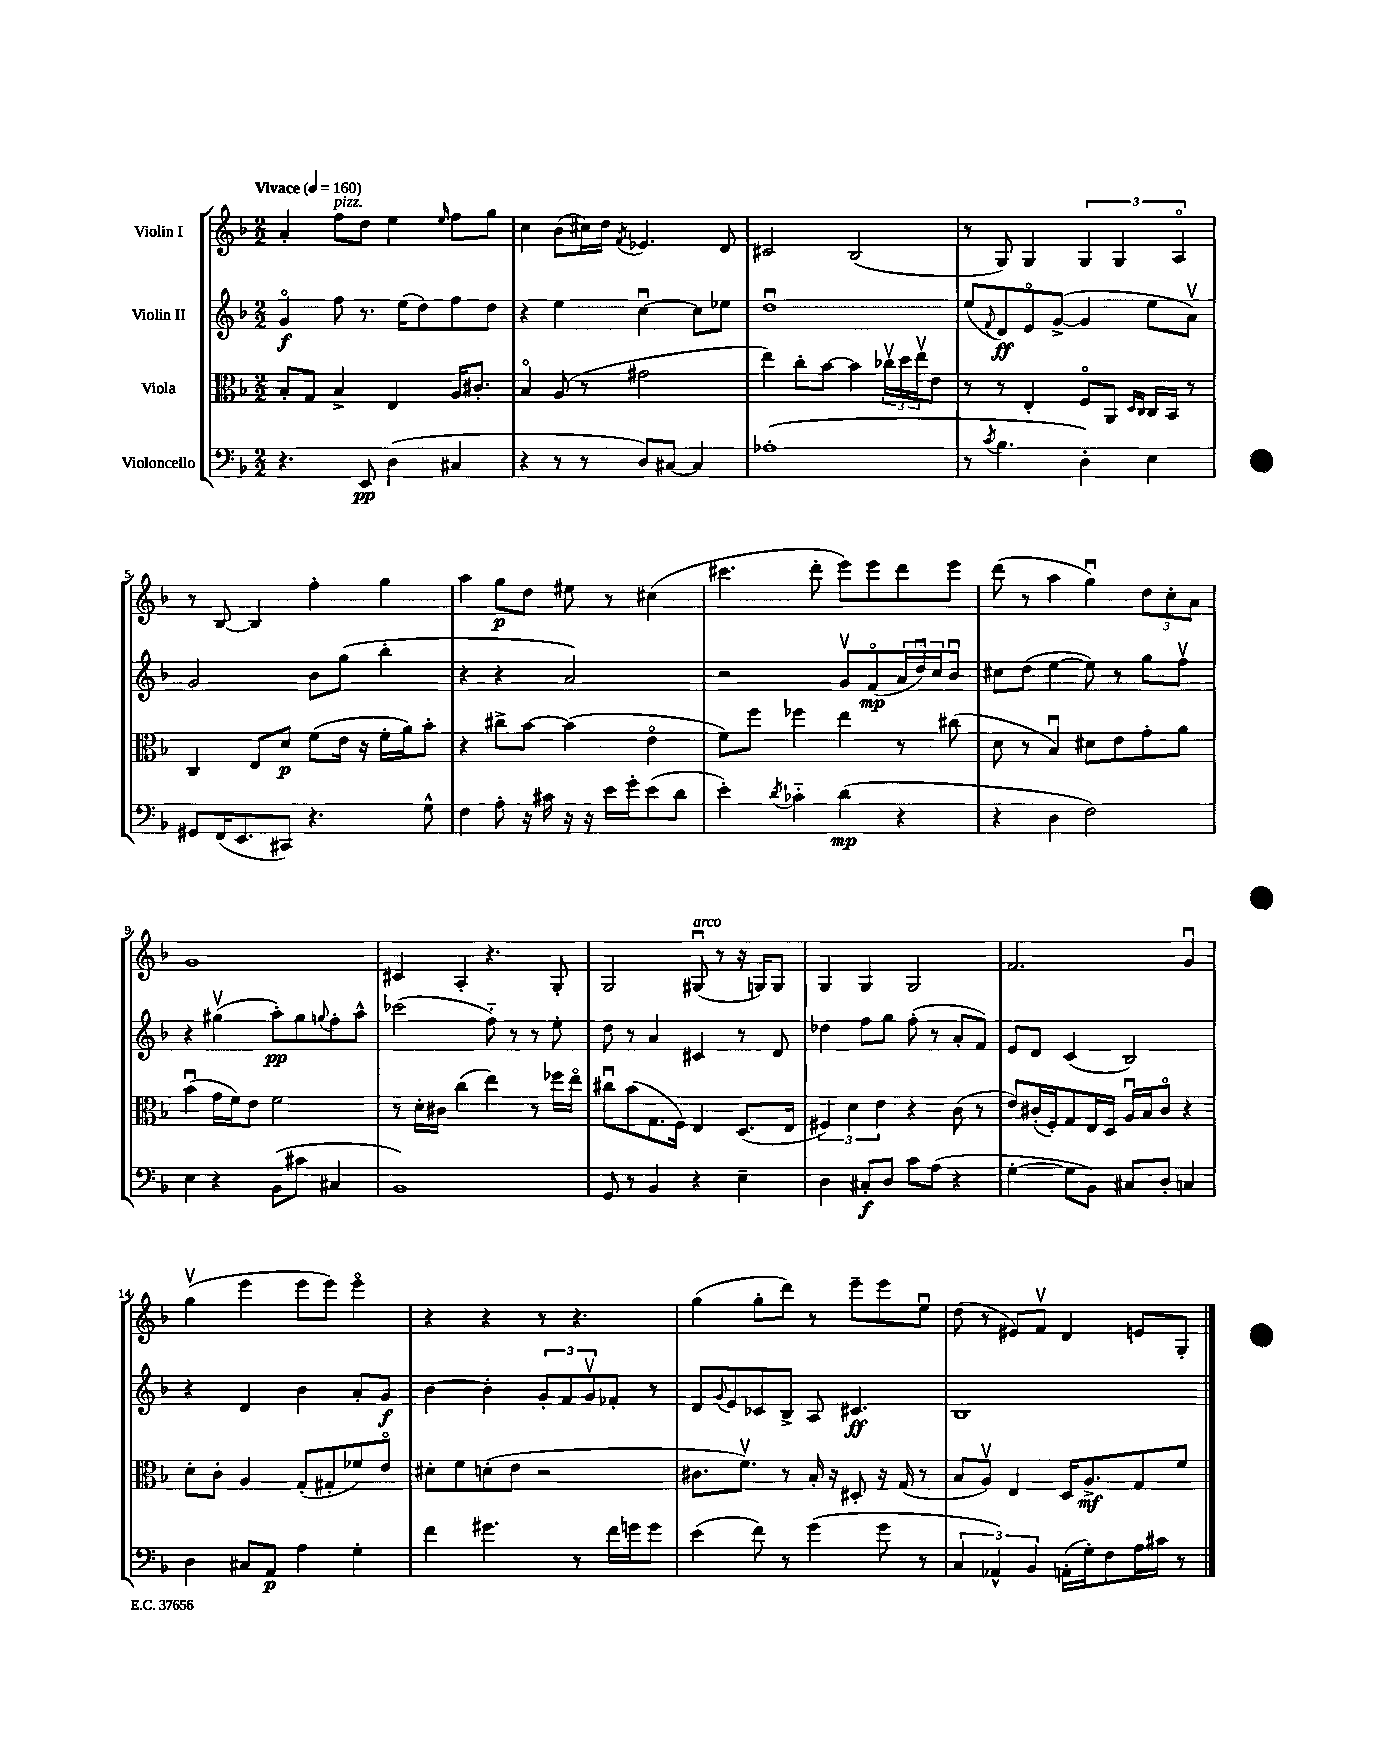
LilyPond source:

<<
\new StaffGroup <<
\new Staff = "s0" \with { instrumentName = "Violin I" } {
    \clef treble \key f \major \numericTimeSignature \time 2/2 \tempo "Vivace" 4 = 160
    a'4-. f''8^\markup { \italic "pizz." } d''8 e''4 \grace { e''16 } f''8 g''8 |
    c''4 bes'8( cis''16) d''16 \acciaccatura { f'8 } ees'4. d'8 |
    cis'2 bes2( |
    r8 g8) g4 \tuplet 3/2 { g4 g4 a4\flageolet } |
    r8 bes8~ bes4 f''4-. g''4 |
    a''4 g''8\p d''8 eis''8 r8 cis''4( |
    cis'''4. d'''8-. e'''8) e'''8 d'''8 e'''8 |
    d'''8( r8 a''4 g''4\downbow) \tuplet 3/2 { d''8 c''8-. a'8 } |
    g'1 |
    cis'4 a4-. r4. g8-. |
    g2 gis8\downbow^\markup { \italic "arco" }( r8 r16 g16) g8 |
    g4 g4 g2 |
    f'2. g'4\downbow |
    g''4\upbow( e'''4 e'''8 e'''8) e'''4\flageolet |
    r4 r4 r8 r4. |
    g''4( g''8-. d'''8) r8 e'''8-- e'''8 e''8\downbow |
    d''8( r8 eis'8) f'8\upbow d'4 e'8 g8-. \bar "|." |
}
\new Staff = "s1" \with { instrumentName = "Violin II" } {
    \clef treble \key f \major \numericTimeSignature \time 2/2
    g'4\flageolet\f f''8 r8. e''16( d''8) f''8 d''8 |
    r4 e''4 c''4~\downbow c''8 ees''8 |
    d''1\downbow |
    e''8( \appoggiatura { f'8 } d'8\ff) e'8\flageolet g'8~->( g'4 e''8 a'8\upbow) |
    g'2 bes'8 g''8( bes''4-. |
    r4 r4 a'2) |
    r2 g'8\upbow f'8\flageolet\mp( \tuplet 3/2 { a'16 d''16\downbow) c''16 } bes'8\downbow |
    cis''8 d''8( e''4~ e''8) r8 g''8 f''8\upbow |
    r4 gis''4\upbow( a''8-.\pp) gis''8 \appoggiatura { g''8 } f''8-. a''8-^ |
    ces'''2( f''8-_) r8 r8 e''8-. |
    d''8 r8 a'4 cis'4 r8 d'8 |
    des''4 f''8 g''8 f''8-.( r8 a'8-. f'8) |
    e'8 d'8 c'4( bes2) |
    r4 d'4 bes'4 a'8-. g'8\f |
    bes'4~ bes'4-. \tuplet 3/2 { g'8-. f'8 g'8\upbow } fes'8-. r8 |
    d'8 \appoggiatura { g'8 } e'8 ces'8 bes8-> a8 cis'4.\ff |
    bes1 \bar "|." |
}
\new Staff = "s2" \with { instrumentName = "Viola" } {
    \clef alto \key f \major \numericTimeSignature \time 2/2
    bes8-. g8 bes4-> e4 a16 cis'8.-. |
    bes4\flageolet a8( r8 gis'2 |
    e''4) c''8-. bes'8~ bes'4 \tuplet 3/2 { ces''16\upbow d''16 e''16\upbow } e'8 |
    r8 r8 e4-. f8\flageolet a,8 \grace { d16 c16 } c16 bes,16 r8 |
    c4 e8 d'8\p f'8( e'16 r16 f'16-. a'16) bes'8-. |
    r4 cis''8-> bes'8~ bes'4( e'4\flageolet |
    f'8) f''8 fes''4 e''4 r8 cis''8( |
    d'8 r8 bes4\downbow) dis'8 e'8 g'8-. a'8 |
    bes'4\downbow( g'16 f'16) e'8 f'2 |
    r8 d'16-. cis'16 c''4( e''4) r8 fes''16 e''16\flageolet |
    cis''8\downbow bes'8( g8. f16) e4 d8.( e16 |
    \tuplet 3/2 { fis4) d'4 e'4 } r4 c'8( r8 |
    e'8) cis'16-.( f16-.) g8 e16 d16 a16\downbow bes16 cis'8\flageolet r4 |
    d'8-. c'8-. a4 g8-.( gis8-. fes'8) e'8\flageolet |
    dis'8-. f'8 d'8-.( e'8 r2 |
    cis'8. f'8.\upbow) r8 bes16-. r16 dis8-. r16 g16( r8 |
    bes8 a8\upbow) e4 d16 a8.->\mf g8 f'8 \bar "|." |
}
\new Staff = "s3" \with { instrumentName = "Violoncello" } {
    \clef bass \key f \major \numericTimeSignature \time 2/2
    r4. e,8\pp d4( cis4 |
    r4 r8 r8 d8) cis8~ cis4 |
    aes1-.( |
    r8 \acciaccatura { c'8 } bes4. d4-.) e4 |
    gis,8 f,16( e,8. cis,8) r4. g8-^ |
    f4 a8-. r16 cis'16 r16 r16 e'16 g'16-. e'8( d'8 |
    e'4-.) \acciaccatura { d'8 } ces'4-_ d'4\mp( r4 |
    r4 d4 f2) |
    e4 r4 bes,8( cis'8 cis4 |
    bes,1) |
    g,8 r8 bes,4 r4 e4-- |
    d4 cis8-.\f d8 c'8 a8( r4 |
    g4~-. g8 bes,8) cis8 d8-. c4 |
    d4 cis8 a,8\p a4 g4-. |
    f'4 gis'4. r8 f'16 g'16 g'8 |
    e'4( f'8) r8 g'4( g'8 r8 |
    \tuplet 3/2 { c4 aes,4-^) bes,4 } a,16-.( g16-.) f8 a16 cis'16 r8 \bar "|." |
}
>>
>>
